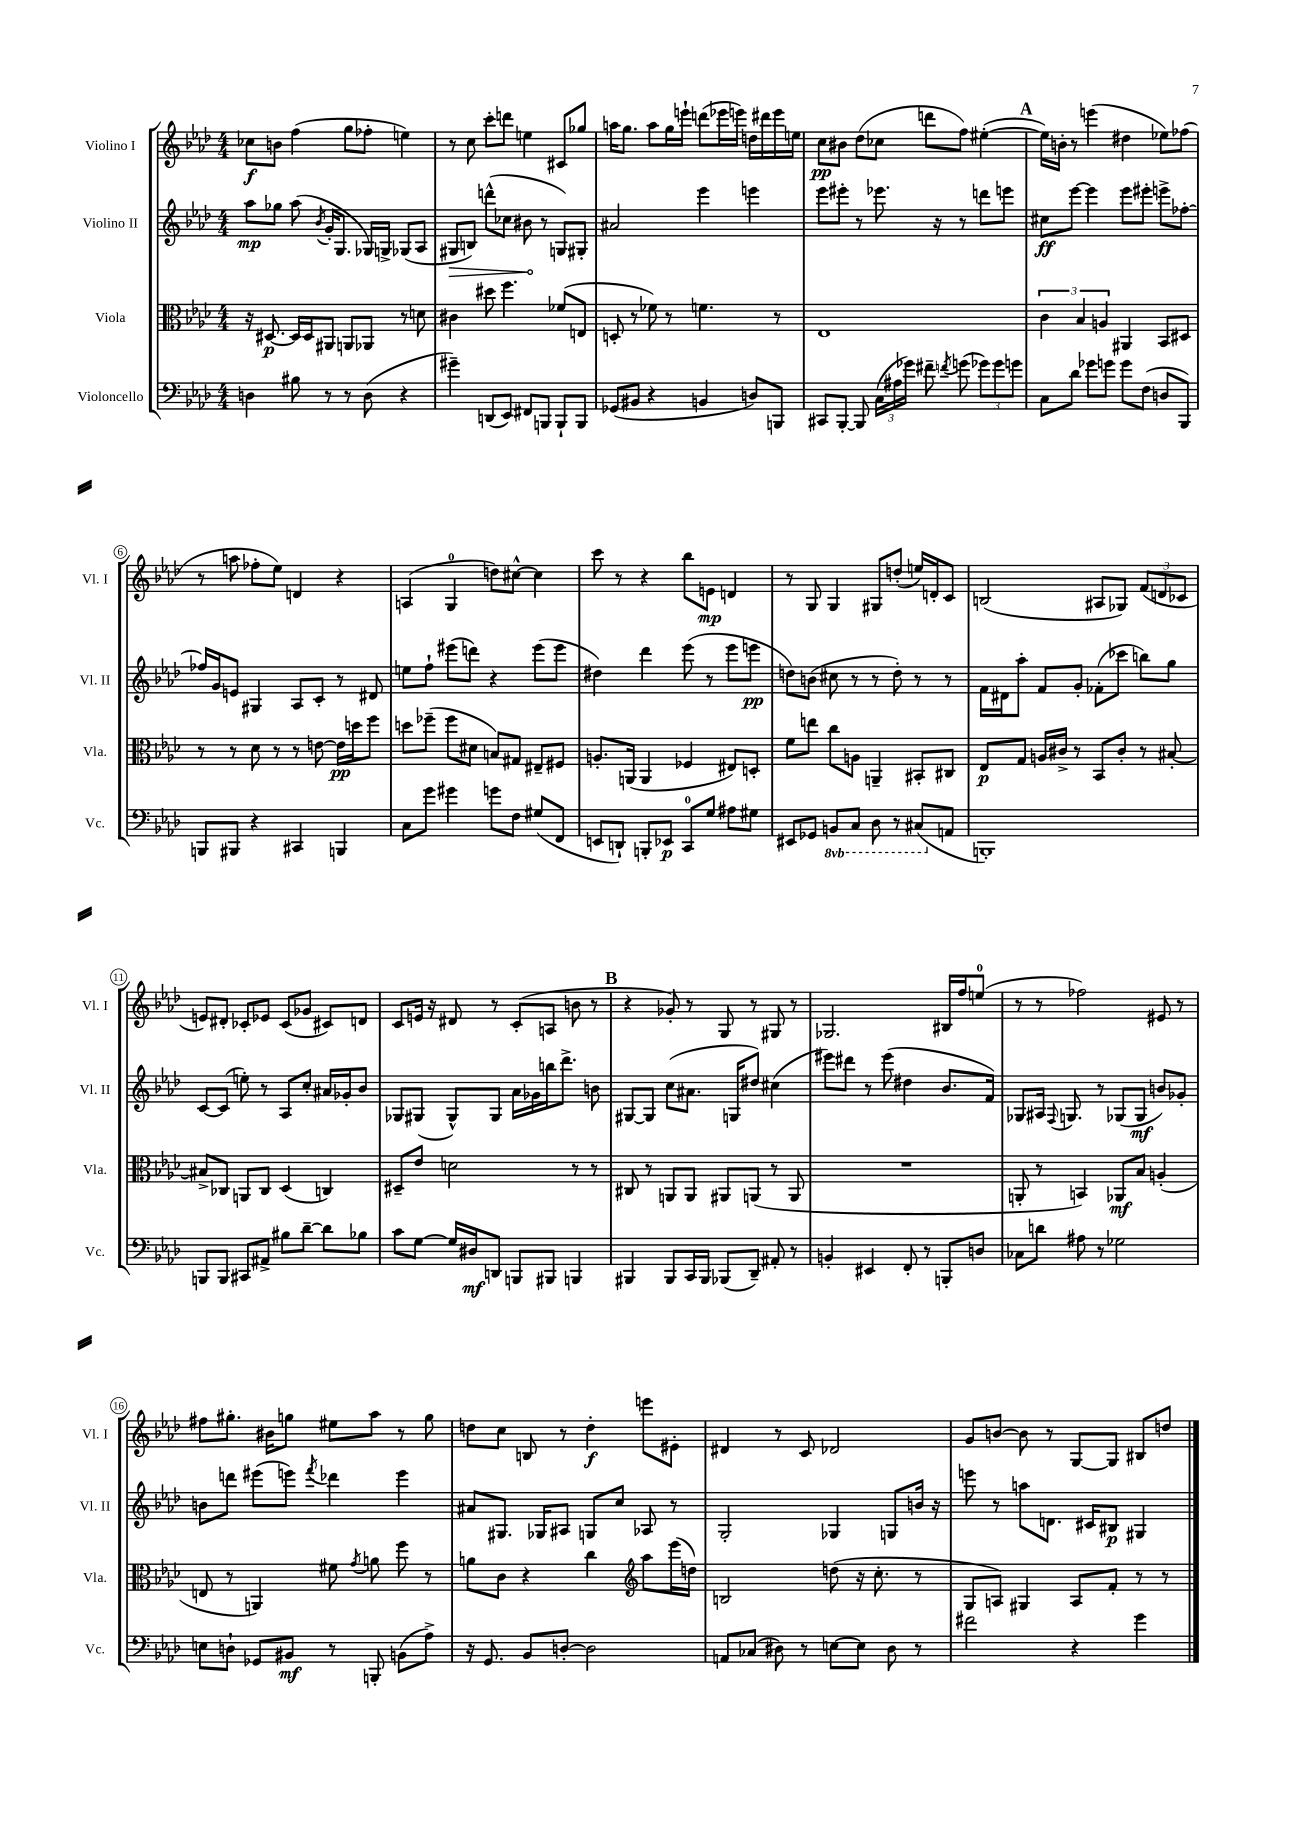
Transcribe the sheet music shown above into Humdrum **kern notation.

**kern	**dynam	**kern	**dynam	**kern	**dynam	**kern	**dynam
*part4	*part4	*part3	*part3	*part2	*part2	*part1	*part1
*staff4	*staff4	*staff3	*staff3	*staff2	*staff2	*staff1	*staff1
*I"Violoncello	*	*I"Viola	*	*I"Violino II	*	*I"Violino I	*
*I'Vc.	*	*I'Vla.	*	*I'Vl. II	*	*I'Vl. I	*
*clefF4	*	*clefC3	*	*clefG2	*	*clefG2	*
*k[b-e-a-d-]	*	*k[b-e-a-d-]	*	*k[b-e-a-d-]	*	*k[b-e-a-d-]	*
*M4/4	*	*M4/4	*	*M4/4	*	*M4/4	*
=1	=1	=1	=1	=1	=1	=1	=1
4Dn\	.	16r	.	8aa-\L	mp	8cc-X\L	f
.	.	[8.D#X/	p	.	.	.	.
.	.	.	.	8gg-X\J	.	8bn\J	.
8B#X\	.	16D#/LL]	.	(8aa-\	.	(4ff\	.
.	.	16D#/J	.	.	.	.	.
.	.	.	.	8qb-/	.	.	.
8r	.	8AA#X/J	.	16g'/KL	.	.	.
.	.	.	.	8.G/J	.	.	.
8r	.	8AAn/L	.	.	.	8gg\L	.
(8D\	.	8AA-X/J	.	16G-X/LL)	.	8ff-X'\J	.
.	.	.	.	16Gn^/JJ	.	.	.
4r	.	8r	.	(8G-X/L	.	4een\)	.
.	.	8dn\	.	8A-/J	.	.	.
=2	=2	=2	=2	=2	=2	=2	=2
!	!	!	!	!	!LO:HP:b	!	!
4g#X~\)	.	4c#X\	.	8G#X/L	>	8r	.
.	.	.	.	8Bn/J)	.	8cc\	.
(8DDn/L	.	8dd#X\	.	(8dddn^^\L	.	8ccc'\L	.
8EE-/J)	.	4.ff\	.	8cc-X\J	.	8dddn\J	.
8FF#X/L	.	.	.	8b#X\	.	4een\	.
8BBBn/J	.	.	.	8r	]	.	.
8BBB`/L	.	(8f-X/L	.	8Gn/L)	.	8c#X/L	.
8BBB/J	.	8En/J	.	8G#X'/J	.	8gg-X/J	.
=3	=3	=3	=3	=3	=3	=3	=3
(8GG-X/L	.	8Dn'/	.	2a#X/	.	16aan\KL	.
.	.	.	.	.	.	8.gg\J	.
8BB#X/J	.	8r	.	.	.	.	.
4r	.	8f-X\)	.	.	.	8aa\L	.
.	.	8r	.	.	.	16gg\L	.
.	.	.	.	.	.	16eeen`\JJ	.
4BBn/	.	4.fn\	.	4eee-\	.	(8dddn\L	.
.	.	.	.	.	.	16eee-X\L	.
.	.	.	.	.	.	16eeen\JJ)	.
8Dn/L)	.	.	.	4eeen\	.	16ddn\LL	.
.	.	.	.	.	.	16ddd#X\	.
8BBBn/J	.	8r	.	.	.	16eee\	.
.	.	.	.	.	.	16een\JJ	.
=4	=4	=4	=4	=4	=4	=4	=4
8CC#X/L	.	1E-	.	8eee-\L	.	8cc\L	pp
[8BBB-'/J	.	.	.	8eee#X'\J	.	8b#X\J	.
8BBB-/]	.	.	.	8r	.	(8dd-\L	.
(24C\LL	.	.	.	8.eee-X\	.	8cc-X\J	.
24A#X\	.	.	.	.	.	.	.
24g-X\JJ)	.	.	.	.	.	.	.
8f#X~\	.	.	.	.	.	8dddn\L	.
.	.	.	.	16r	.	.	.
8qfn/	.	.	.	.	.	.	.
(8gn\	.	.	.	8r	.	8ff\J)	.
12g-X\L)	.	.	.	8dddn\L	.	([4ee#X'\	.
12g-\	.	.	.	.	.	.	.
.	.	.	.	8eeen\J	.	.	.
12gn\J	.	.	.	.	.	.	.
!!LO:REH:place=s1:t=A
=5	=5	=5	=5	=5	=5	=5	=5
8C\L	.	6c\	.	8cc#X\L	ff	16ee#\LL])	.
.	.	.	.	.	.	16bn'\JJ	.
8d-\J	.	.	.	[8eee-\J	.	8r	.
.	.	6B-/	.	.	.	.	.
8g-X\L	.	.	.	4eee-\]	.	(4eeen\	.
.	.	6An/	.	.	.	.	.
8gn\J	.	.	.	.	.	.	.
8g\L	.	4AA#X/	.	8eee-\L	.	4dd#X\	.
(8F\J	.	.	.	8eee#X'\J	.	.	.
8Dn/L	.	8BB-/L	.	8eeen^\L	.	8ee-X\L)	.
8BBB-/J)	.	8D#X/J	.	[8ff-X'\J	.	(8ff-X\J	.
!!LO:LB:g=z
=6	=6	=6	=6	=6	=6	=6	=6
8BBBn/L	.	8r	.	16ff-X/LL]	.	8r	.
.	.	.	.	16g/J	.	.	.
8BBB#X/J	.	8r	.	8en/J	.	8aan\	.
4r	.	8d-\	.	4G#X/	.	8ff-X'\L	.
.	.	8r	.	.	.	8ee-\J)	.
4CC#X/	.	8r	.	8A-/L	.	4dn/	.
.	.	[8en\	.	8c'/J	.	.	.
4BBBn/	.	16e\LL]	pp	8r	.	4r	.
.	.	16ddn\J	.	.	.	.	.
.	.	8ff\J	.	8d#X/	.	.	.
=7	=7	=7	=7	=7	=7	=7	=7
8C\L	.	8ddn\L	.	8een\L	.	(4An/	.
8g\J	.	(8ff-X~\J	.	8ff`\J	.	.	.
4g#X\	.	8ff-\L	.	(8eee#X\L	.	4G/	.
.	.	8d#X\J	.	8dddn\J)	.	.	.
8gn\L	.	8Bn/L)	.	4r	.	8ddn\L)	.
8F\J	.	8G#X/J	.	.	.	[8cc#X^^\J	.
(8G#X/L	.	8E#X~/L	.	(8eee#\L	.	4cc#\]	.
8FF/J	.	8F#X/J	.	8eee#\J	.	.	.
=8	=8	=8	=8	=8	=8	=8	=8
8EEn/L	.	8.An'/L	.	4dd#X\)	.	8ccc\	.
8DDn`/J)	.	.	.	.	.	8r	.
.	.	(16AAn/Jk	.	.	.	.	.
8BBBn'/L	.	4AA/	.	4ddd-\	.	4r	.
8EE-X/J	p	.	.	.	.	.	.
8CC/L	.	4F-X/	.	(8eee-\	.	8bb-\L	.
8G/J	.	.	.	8r	.	8en\J	mp
8A#X\L	.	8E#X/L)	.	8eee-\L	.	4dn/	.
8G#X\J	.	8Dn'/J	.	8eeen\J	pp	.	.
=9	=9	=9	=9	=9	=9	=9	=9
8EE#X/L	.	8f\L	.	8ddn\L)	.	8r	.
8GG-X/J	.	8een\J	.	(8bn\J	.	8G/	.
*8ba	*	*	*	*	*	*	*
8BBBn/L	.	8cc\L	.	8cc#X\	.	4G/	.
8CC/J	.	8An\J	.	8r	.	.	.
8DD-\	.	4AAn~/	.	8r	.	8G#X/L	.
8r	.	.	.	8dd'\)	.	(8ddn'/J	.
(8CC#X/L	.	8BB#X'/L	.	8r	.	16een/LL)	.
.	.	.	.	.	.	16dn'/J	.
*X8ba	*	*	*	*	*	*	*
8AAn/J	.	8C#X/J	.	8r	.	8c/J	.
=10	=10	=10	=10	=10	=10	=10	=10
1BBBn')	.	8E-/L	p	16f\LL	.	(2Bn/	.
.	.	.	.	16d#X\J	.	.	.
.	.	8G/J	.	8aa-'\J	.	.	.
.	.	16An/LL	.	8f/L	.	.	.
.	.	16c#X^/JJ	.	.	.	.	.
.	.	8r	.	8g'/J	.	.	.
.	.	8BB-/L	.	(8f-X'\L	.	8A#X/L	.
.	.	8c#'/J	.	8ccc-X\J	.	8G-X/J)	.
.	.	8r	.	8bbn\L)	.	(12f/L	.
.	.	.	.	.	.	12dn/	.
.	.	[8B#X'/	.	8gg\J	.	.	.
.	.	.	.	.	.	12c-X/J	.
!!LO:LB:g=z
=11	=11	=11	=11	=11	=11	=11	=11
8BBBn/L	.	8B#X^/L]	.	[8c/L	.	8en/L)	.
8BBB/J	.	8C-X/J	.	(8c/J]	.	8d#X'/J	.
8CC#X/L	.	8AAn/L	.	8een'\)	.	8c-X'/L	.
8AA#X^/J	.	8C-/J	.	8r	.	8e-X/J	.
8B#X\L	.	(4D-/	.	8A-/L	.	(8c-/L	.
[8d-~\J	.	.	.	8cc'/J	.	8g-X/J	.
8d-\L]	.	4Cn/)	.	16a#X/LL	.	8c#X/L)	.
.	.	.	.	16g-X'/J	.	.	.
8B-X\J	.	.	.	8b-/J	.	8dn/J	.
=12	=12	=12	=12	=12	=12	=12	=12
8c\L	.	8D#X~/L	.	8G-X/L	.	8c/L	.
[8G\J	.	8e-/J	.	(8G#X/J	.	16en/Jk	.
.	.	.	.	.	.	16r	.
16G/LL]	.	2dn\	.	8G#^^/L)	.	8d#X/	.
16D#X/J	mf	.	.	.	.	.	.
8DDn/J	.	.	.	8G#/J	.	8r	.
8BBBn/L	.	.	.	16a-\LL	.	(8c'/L	.
.	.	.	.	16g-X\	.	.	.
8BBB#X/J	.	.	.	16bbn\J	.	8An/J	.
.	.	.	.	8.ddd-^\J	.	.	.
4BBBn/	.	8r	.	.	.	8bn\	.
.	.	8r	.	8bn\	.	8r	.
!!LO:REH:place=s1:t=B
=13	=13	=13	=13	=13	=13	=13	=13
4BBB#X/	.	8C#X/	.	[8G#X/L	.	4r	.
.	.	8r	.	8G#/J]	.	.	.
8BBB#/L	.	8AAn/L	.	(8cc\L	.	8g-X'/)	.
16CC/L	.	8AA/J	.	8.a#X\J	.	8r	.
16BBB#/JJ	.	.	.	.	.	.	.
(8BBB-X/L	.	8AA#X/L	.	.	.	8G/	.
.	.	.	.	16Gn/KL	.	.	.
8DD-~/J)	.	(8AAn/J	.	8dd#X/J)	.	8r	.
8AA#X'/	.	8r	.	(4cc#X\	.	8G#X/	.
8r	.	8AA/	.	.	.	8r	.
=14	=14	=14	=14	=14	=14	=14	=14
4BBn'/	.	1r	.	8eee#X\L)	.	2.G-X/	.
.	.	.	.	8ddd#X\J	.	.	.
4EE#X/	.	.	.	8r	.	.	.
.	.	.	.	(8eee#\	.	.	.
8FF'/	.	.	.	4dd#X\	.	.	.
8r	.	.	.	.	.	.	.
8BBBn'/L	.	.	.	8.b-/L	.	16B#X/LL	.
.	.	.	.	.	.	16ff/J	.
8Dn/J	.	.	.	.	.	(8een/J	.
.	.	.	.	16f/Jk)	.	.	.
=15	=15	=15	=15	=15	=15	=15	=15
8C-X\L	.	8AAn'/	.	8G-X/L	.	8r	.
8dn\J	.	8r	.	16A#X/Jk	.	8r	.
.	.	.	.	8qqF/	.	.	.
.	.	.	.	8.Gn/	.	.	.
8A#X\	.	4BBn/)	.	.	.	2ff-X\)	.
8r	.	.	.	8r	.	.	.
2G-X\	.	8AA-X/L	mf	(8G-X/L	.	.	.
.	.	8B-/J	.	8G-/J	mf	.	.
.	.	(4An'/	.	8bn/L)	.	8e#X/	.
.	.	.	.	8g-X'/J	.	8r	.
!!LO:LB:g=z
=16	=16	=16	=16	=16	=16	=16	=16
8En\L	.	8En/	.	8bn\L	.	8ff#X\L	.
8Dn`\J	.	8r	.	8dddn\J	.	8.gg#X'\J	.
8GG-X/L	.	4AAn/)	.	(8eee#X\L	.	.	.
.	.	.	.	.	.	16b#X\KL	.
8BB#X/J	mf	.	.	8eeen\J)	.	8ggn\J	.
.	.	.	.	8qfff/	.	.	.
8r	.	8f#X\	.	4ddd-X\	.	8ee#X\L	.
.	.	8qg/	.	.	.	.	.
8BBBn'/	.	8an\	.	.	.	8aa-\J	.
(8BBn\L	.	8ff\	.	4eee\	.	8r	.
8A-^\J)	.	8r	.	.	.	8gg\	.
=17	=17	=17	=17	=17	=17	=17	=17
16r	.	8an\L	.	8a#X/L	.	8ddn\L	.
8.GG/	.	.	.	.	.	.	.
.	.	8c\J	.	8.G#X/J	.	8cc\J	.
8BB-/L	.	4r	.	.	.	8Bn/	.
.	.	.	.	16G-X/KL	.	.	.
[8Dn'/J	.	.	.	8A#X/J	.	8r	.
2D\]	.	4cc\	.	8Gn/L	.	4dd'\	f
.	.	.	.	8cc/J	.	.	.
*	*	*clefG2	*	*	*	*	*
.	.	8aa-\L	.	8A-X/	.	8eeen\L	.
.	.	(16eee-\L	.	8r	.	8e#X'\J	.
.	.	16ddn\JJ)	.	.	.	.	.
=18	=18	=18	=18	=18	=18	=18	=18
8AAn/L	.	2Bn/	.	2G'/	.	4d#X/	.
(8C-X/J	.	.	.	.	.	.	.
8D#X\)	.	.	.	.	.	8r	.
8r	.	.	.	.	.	8c/	.
[8En\L	.	(8ddn\	.	4G-X/	.	2d-X/	.
8E\J]	.	16r	.	.	.	.	.
.	.	8.cc'\	.	.	.	.	.
8D#\	.	.	.	8Gn/L	.	.	.
8r	.	8r	.	16bn/Jk	.	.	.
.	.	.	.	16r	.	.	.
=19	=19	=19	=19	=19	=19	=19	=19
2f#X\	.	8G/L	.	8eeen\	.	8g/L	.
.	.	8An/J)	.	8r	.	[8bn/J	.
.	.	4G#X/	.	8aan\L	.	8b\]	.
.	.	.	.	8.dn\J	.	8r	.
4r	.	8A/L	.	.	.	[8G/L	.
.	.	.	.	16c#X/KL	.	.	.
.	.	8f'/J	.	8B#X/J	p	8G/J]	.
4g\	.	8r	.	4G#X/	.	8B#X/L	.
.	.	8r	.	.	.	8ddn/J	.
==	==	==	==	==	==	==	==
*-	*-	*-	*-	*-	*-	*-	*-
